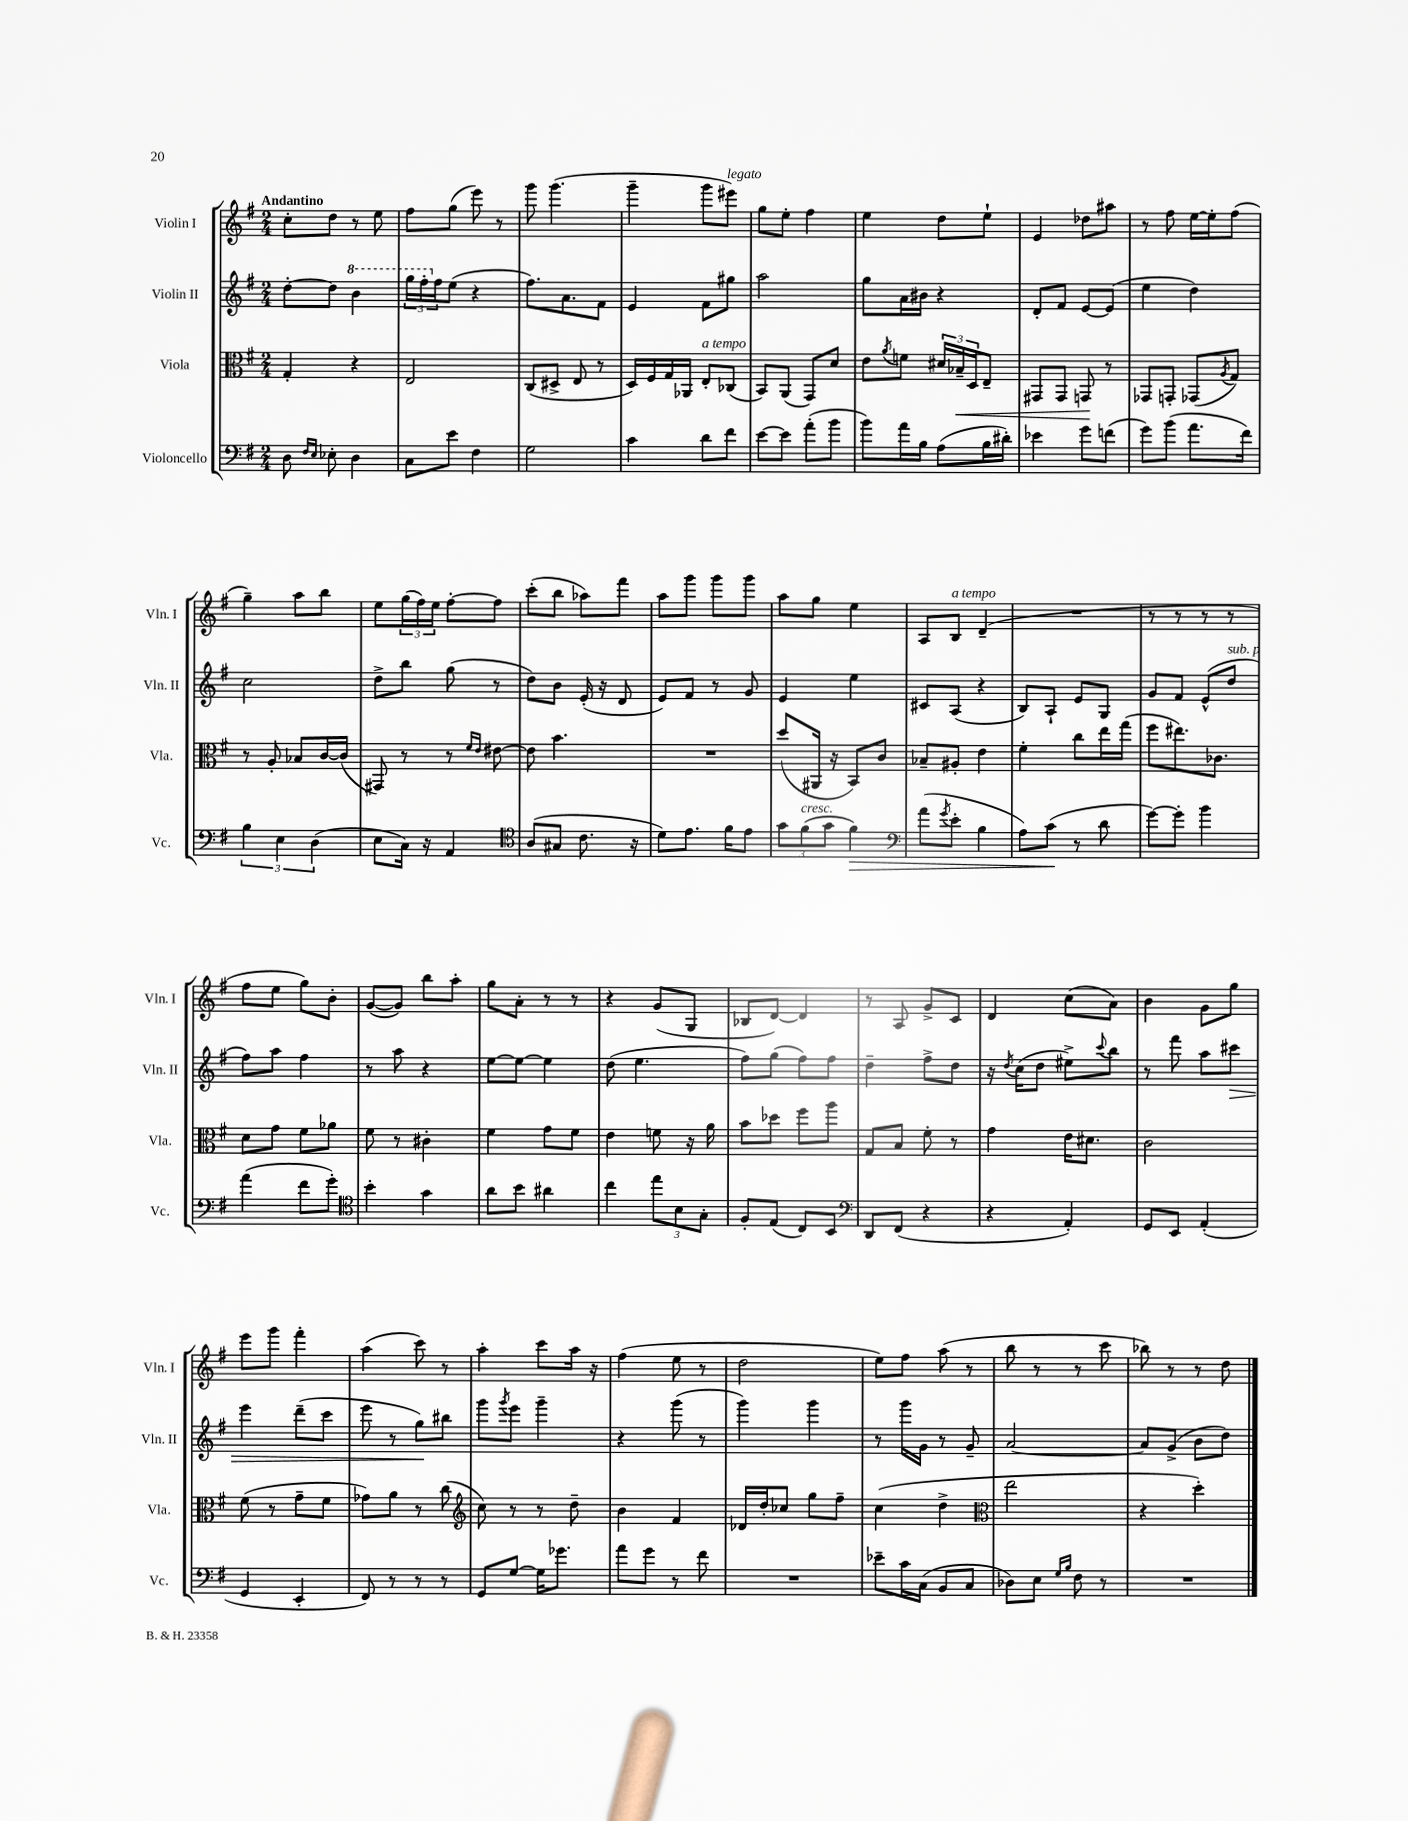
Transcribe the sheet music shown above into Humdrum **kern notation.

**kern	**dynam	**kern	**dynam	**kern	**dynam	**kern
*part4	*part4	*part3	*part3	*part2	*part2	*part1
*staff4	*staff4	*staff3	*staff3	*staff2	*staff2	*staff1
*I"Violoncello	*	*I"Viola	*	*I"Violin II	*	*I"Violin I
*I'Vc.	*	*I'Vla.	*	*I'Vln. II	*	*I'Vln. I
*clefF4	*	*clefC3	*	*clefG2	*	*clefG2
*k[f#]	*	*k[f#]	*	*k[f#]	*	*k[f#]
*M2/4	*	*M2/4	*	*M2/4	*	*M2/4
=1	=1	=1	=1	=1	=1	=1
!	!	!	!	!	!	!LO:TX:a:B:t=Andantino
8D\	.	4G'/	.	[8dd'\L	.	8cc'\L
16qqF#/LL	.	.	.	.	.	.
16qqE/JJ	.	.	.	.	.	.
8E-X'\	.	.	.	8dd\J]	.	8dd\J
*	*	*	*	*8va	*	*
4D\	.	4r	.	4bb\	.	8r
.	.	.	.	.	.	8ee\
=2	=2	=2	=2	=2	=2	=2
8C\L	.	2E/	.	24ggg\LL	.	8ff#\L
.	.	.	.	24fff#'\	.	.
*	*	*	*	*X8va	*	*
.	.	.	.	24ff#\J	.	.
8e\J	.	.	.	(8ee\J	.	(8gg\J
4F#\	.	.	.	4r	.	8eee\)
.	.	.	.	.	.	8r
=3	=3	=3	=3	=3	=3	=3
2G\	.	(8C/L	.	8.ff#\L)	.	8ggg\
.	.	8D#X^/J	.	.	.	(4.ggg\
.	.	.	.	8.a\	.	.
.	.	8E/	.	.	.	.
.	.	8r	.	8f#\J	.	.
=4	=4	=4	=4	=4	=4	=4
4c\	.	16D/LL)	.	4e/	.	4ggg~\
.	.	16F#/	.	.	.	.
.	.	16G/	.	.	.	.
.	.	16AA-X/JJ	.	.	.	.
!	!	!LO:TX:a:i:t=a tempo	!	!	!	!
8d\L	.	8E'/L	.	8f#\L	.	8ggg\L
!	!	!	!	!	!	!LO:TX:a:i:t=legato
8f#\J	.	(8C-X/J	.	8gg#X\J	.	8eee#X\J)
=5	=5	=5	=5	=5	=5	=5
[8e\L	.	8BB/L)	.	2aa\	.	8gg\L
8e\J]	.	(8AA/J	.	.	.	8ee'\J
(8a'\L	.	8GG/L)	.	.	.	4ff#\
8b\J	.	8d/J	.	.	.	.
=6	=6	=6	=6	=6	=6	=6
8b\L)	.	8e\L	.	8gg\L	.	4ee\
.	.	8qa/	.	.	.	.
16a\L	.	8fn\J	.	16a\L	.	.
16B\JJ	.	.	.	16b#X\JJ	.	.
(8A\L	.	24d#X/LL	.	4r	.	8dd\L
!	!	!	!LO:HP:b	!	!	!
.	.	24B-X~/	<	.	.	.
.	.	24D/J	.	.	.	.
16B\L	.	8E~/J	.	.	.	8ee`\J
16d#X'\JJ)	.	.	.	.	.	.
=7	=7	=7	=7	=7	=7	=7
4e-X\	.	8GG#X/L	.	8d'/L	.	4e/
.	.	8GG#/J	.	8f#/J	.	.
8g\L	.	8GGn/	.	[8e/L	.	8dd-X\L
(8fn\J	.	8r	[	(8e/J]	.	8aa#X\J
=8	=8	=8	=8	=8	=8	=8
8g\L)	.	8GG-X/L	.	4ee\	.	8r
(8b\J	.	8GGn'/J	.	.	.	8ff#\
8.a\L	.	(8GG-X/L	.	4dd\)	.	[16ee\LL
.	.	.	.	.	.	16ee'\J]
.	.	8qA/	.	.	.	.
.	.	8G/J)	.	.	.	(8ff#\J
16f#\Jk)	.	.	.	.	.	.
!!LO:LB:g=z
=9	=9	=9	=9	=9	=9	=9
6B\	.	8r	.	2cc\	.	4gg~\)
.	.	8A'/	.	.	.	.
6E\	.	.	.	.	.	.
.	.	8B-X/L	.	.	.	8aa\L
(6D\	.	.	.	.	.	.
.	.	[16c/L	.	.	.	8bb\J
.	.	(16c/JJ]	.	.	.	.
=10	=10	=10	=10	=10	=10	=10
8E\L	.	8GG#X/)	.	8dd^\L	.	8ee\L
16C\Jk)	.	8r	.	8bb\J	.	(24gg\L
.	.	.	.	.	.	24ff#\)
16r	.	.	.	.	.	.
.	.	.	.	.	.	24ee\JJ
4AA/	.	8r	.	(8gg\	.	[8ff#'\L
.	.	16qqf#/LL	.	.	.	.
.	.	16qqe/JJ	.	.	.	.
.	.	[8e#X\	.	8r	.	8ff#\J]
=11	=11	=11	=11	=11	=11	=11
*clefC4	*	*	*	*	*	*
(8A/L	.	8e#\]	.	8dd\L)	.	(8ccc'\L
8G#X/J	.	4.b\	.	8b\J	.	8bb\J
8.c\	.	.	.	(16e'/	.	8aa-X\L)
.	.	.	.	16r	.	.
.	.	.	.	8d/	.	8fff#\J
16r	.	.	.	.	.	.
=12	=12	=12	=12	=12	=12	=12
8d\L)	.	2r	.	8e/L)	.	8aa\L
8.e\J	.	.	.	8f#/J	.	8ggg\J
.	.	.	.	8r	.	8ggg\L
16f#\KL	.	.	.	.	.	.
8e\J	.	.	.	8g/	.	8ggg\J
=13	=13	=13	=13	=13	=13	=13
12g\L	.	(8dd/L	.	4e/	.	8aa\L
!LO:TX:a:i:t=cresc.	!	!	!	!	!	!
(12f#\	.	.	.	.	.	.
.	.	16AA#X/Jk	.	.	.	8gg\J
12g\J	.	.	.	.	.	.
.	.	16r	.	.	.	.
!	!LO:HP:b	!	!	!	!	!
4f#\)	>	8BB/L)	.	4ee\	.	4ee\
.	.	8c/J	.	.	.	.
=14	=14	=14	=14	=14	=14	=14
*clefF4	*	*	*	*	*	*
(8a\L	.	8B-X~/L	.	8c#X/L	.	8A/L
8qg/	.	.	.	.	.	.
!	!	!	!	!	!	!LO:TX:a:i:t=a tempo
8e'\J	.	8A#X'/J	.	(8A/J	.	8B/J
4B\	.	4e\	.	4r	.	(4d~/
=15	=15	=15	=15	=15	=15	=15
8A\L)	.	4f#'\	.	8B/L)	.	2r
(8c\J	.	.	.	8A`/J	.	.
8r	]	8cc\L	.	8e/L	.	.
8d\	.	16ee\L	.	8G/J	.	.
.	.	(16gg\JJ	.	.	.	.
=16	=16	=16	=16	=16	=16	=16
[8g\L)	.	8ff#\L	.	8g/L	.	8r
8g'\J]	.	8.ee#X\)	.	8f#/J	.	8r
4b\	.	.	.	(8e^^/L	.	8r
.	.	8.c-X\J	.	.	.	.
!	!	!	!	!LO:TX:a:i:t=sub. p	!	!
.	.	.	.	8dd/J	.	8r
!!LO:LB:g=z
=17	=17	=17	=17	=17	=17	=17
(4a\	.	8d\L	.	8ff#\L)	.	8ff#\L
.	.	8g\J	.	8aa\J	.	8ee\J
8f#\L	.	8f#\L	.	4ff#\	.	8gg\L)
8g'\J)	.	8a-X\J	.	.	.	8b'\J
=18	=18	=18	=18	=18	=18	=18
*clefC4	*	*	*	*	*	*
4b'\	.	8f#\	.	8r	.	([8g/L
.	.	8r	.	8aa\	.	8g/J])
4g\	.	4c#X'\	.	4r	.	8bb\L
.	.	.	.	.	.	8aa'\J
=19	=19	=19	=19	=19	=19	=19
8a\L	.	4f#\	.	[8ee\L	.	8gg\L
8b\J	.	.	.	8ee\J_	.	8a'\J
4a#X\	.	8g\L	.	4ee\]	.	8r
.	.	8f#\J	.	.	.	8r
=20	=20	=20	=20	=20	=20	=20
4cc\	.	4e\	.	(8dd\	.	4r
.	.	.	.	4.ee\	.	.
12ee\L	.	8fn\	.	.	.	(8g/L
12B\	.	.	.	.	.	.
.	.	16r	.	.	.	8G/J
12G'\J	.	.	.	.	.	.
.	.	16a\	.	.	.	.
=21	=21	=21	=21	=21	=21	=21
8F#'/L	.	8b\L	.	8ff#\L)	.	8B-X/L
(8E/J	.	8dd-X\J	.	(8gg\J	.	[8d/J)
8C/L)	.	8ff#\L	.	8ff#\L)	.	4d/]
8BB/J	.	8aa\J	.	8ff#\J	.	.
=22	=22	=22	=22	=22	=22	=22
*clefF4	*	*	*	*	*	*
8DD/L	.	8G/L	.	4dd~\	.	8r
(8FF#/J	.	8B/J	.	.	.	8A/
4r	.	8f#'\	.	8ff#^\L	.	8g^/L
.	.	8r	.	8dd\J	.	8c/J
=23	=23	=23	=23	=23	=23	=23
4r	.	4g\	.	16r	.	4d/
.	.	.	.	8qdd/	.	.
.	.	.	.	(16cc\KL	.	.
.	.	.	.	8dd\J	.	.
4AA'/)	.	16e\KL	.	8ee#X^\L)	.	(8cc\L
.	.	8.d#X\J	.	.	.	.
.	.	.	.	8qqccc/	.	.
.	.	.	.	8bb\J	.	8a\J)
=24	=24	=24	=24	=24	=24	=24
8GG/L	.	2c\	.	8r	.	4b\
8EE/J	.	.	.	8fff#\	.	.
(4AA'/	.	.	.	8aa\L	.	8g\L
!	!	!	!	!	!LO:HP:b	!
.	.	.	.	8ccc#X\J	>	8gg\J
!!LO:LB:g=z
=25	=25	=25	=25	=25	=25	=25
4GG/	.	(8f#\	.	4eee\	.	8eee\L
.	.	8r	.	.	.	8ggg\J
4EE'/	.	8g~\L	.	(8ddd~\L	.	4fff#'\
.	.	8f#\J	.	8ccc\J	.	.
=26	=26	=26	=26	=26	=26	=26
8FF#/)	.	8g-X\L)	.	8eee\	.	(4aa\
8r	.	8a\J	.	8r	.	.
8r	.	8r	.	8gg\L)	.	8ccc\)
8r	.	(8cc\	.	8bb#X\J	]	8r
=27	=27	=27	=27	=27	=27	=27
*	*	*clefG2	*	*	*	*
8GG/L	.	8cc\)	.	8ggg\L	.	4aa'\
.	.	.	.	8qggg/	.	.
[8G/J	.	8r	.	8eee\J	.	.
16G\KL]	.	8r	.	4ggg~\	.	8ccc\L
8.g-X\J	.	.	.	.	.	.
.	.	8dd~\	.	.	.	16aa\Jk
.	.	.	.	.	.	16r
=28	=28	=28	=28	=28	=28	=28
8a\L	.	4b\	.	4r	.	(4ff#\
8g\J	.	.	.	.	.	.
8r	.	4f#/	.	(8ggg\	.	8ee\
8f#\	.	.	.	8r	.	8r
=29	=29	=29	=29	=29	=29	=29
2r	.	16d-X/LL	.	4ggg\)	.	2dd\
.	.	16dd'/J	.	.	.	.
.	.	8cc-X/J	.	.	.	.
.	.	8gg\L	.	4ggg\	.	.
.	.	8ff#~\J	.	.	.	.
=30	=30	=30	=30	=30	=30	=30
8e-X~\L	.	(4cc\	.	8r	.	8ee\L)
16c\L	.	.	.	16ggg\LL	.	8ff#\J
(16C\JJ	.	.	.	16g\JJ	.	.
8BB/L	.	4dd^\	.	8r	.	(8aa\
8C/J	.	.	.	8g~/	.	8r
=31	=31	=31	=31	=31	=31	=31
*	*	*clefC3	*	*	*	*
8D-X\L)	.	2ee\	.	[2a/	.	8bb\
8E\J	.	.	.	.	.	8r
16qqG/LL	.	.	.	.	.	.
16qqB/JJ	.	.	.	.	.	.
8F#\	.	.	.	.	.	8r
8r	.	.	.	.	.	8ccc\
=32	=32	=32	=32	=32	=32	=32
2r	.	4r	.	8a/L]	.	8bb-X\)
.	.	.	.	(8g^/J	.	8r
.	.	4dd'\)	.	8b\L	.	8r
.	.	.	.	8dd\J)	.	8dd\
==	==	==	==	==	==	==
*-	*-	*-	*-	*-	*-	*-
